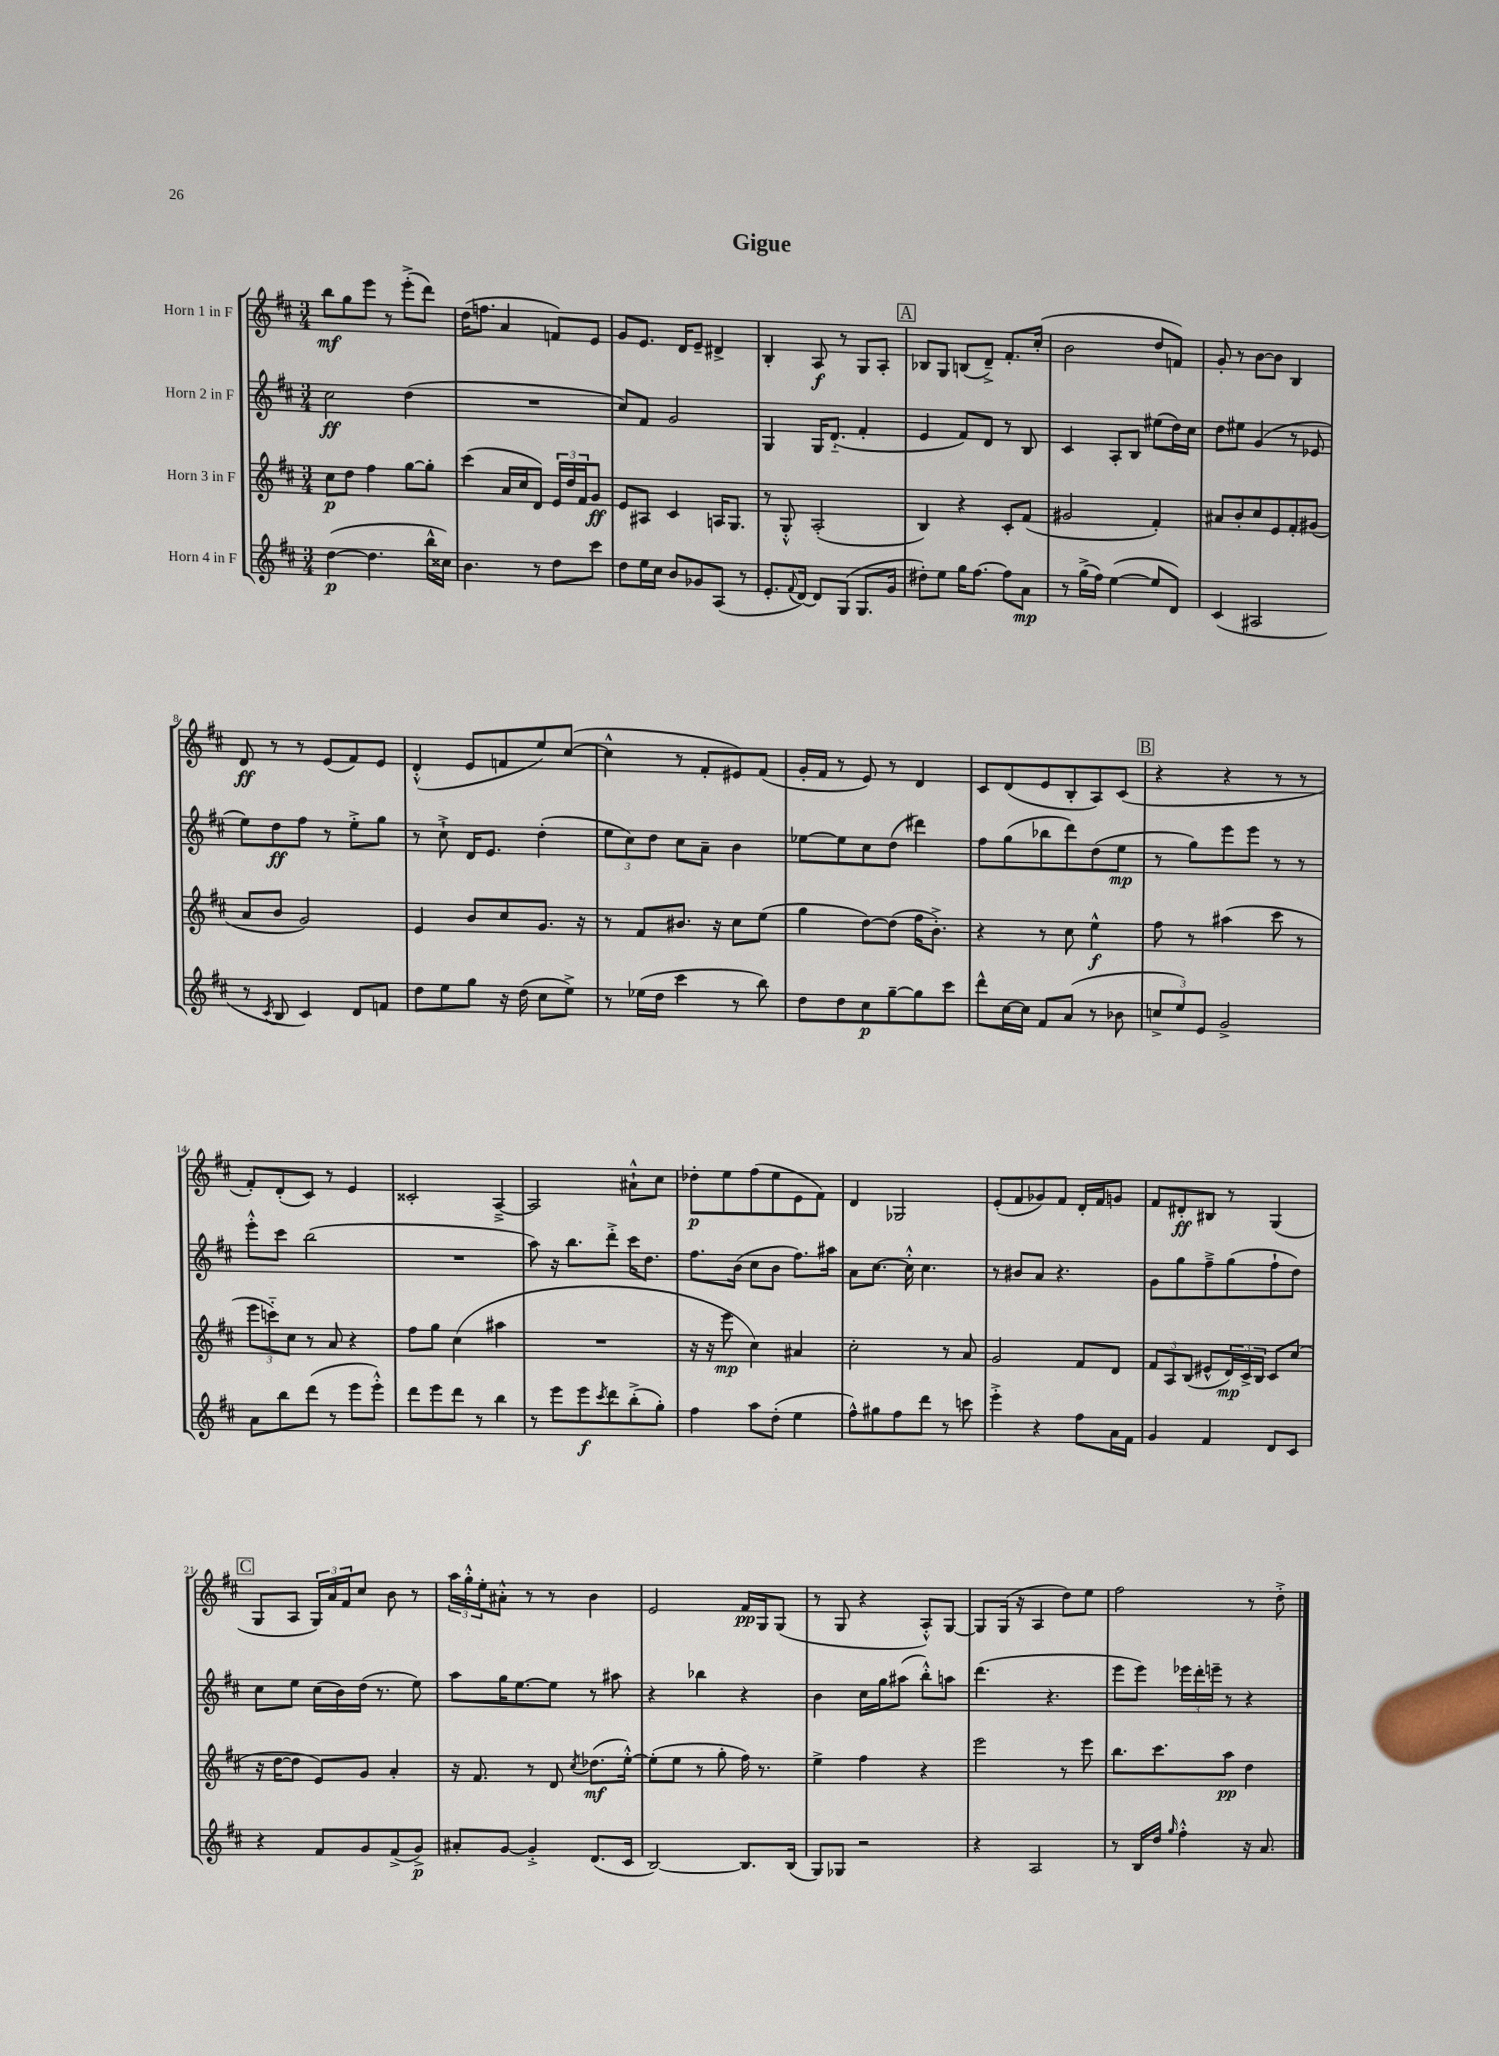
\header { title = "Gigue" }
<<
\new StaffGroup <<
\new Staff = "s0" \with { instrumentName = "Horn 1 in F" } {
    \clef treble \key d \major \numericTimeSignature \time 3/4
    b''8\mf g''8 e'''8 r8 e'''8-.->( d'''8) |
    d''16( f''8. a'4 f'8) e'8 |
    g'8 e'8. d'16 e'8-- dis'4-> |
    b4-. a8\f r8 g8 a8-. |
    \mark \markup { \box "A" } bes8 g8 b8( d'8--->) fis'8.-. cis''16-.( |
    b'2 d''8 f'8) |
    g'8-. r8 b'8~ b'8 b4 |
    d'8\ff r8 r8 e'8( fis'8) e'8 |
    d'4-.-^( e'8 f'8 e''8) cis''8~( |
    cis''4-^ r8 fis'8-. eis'8) fis'8( |
    g'16-. fis'16 r8 e'8) r8 d'4 |
    cis'8 d'8( e'8 b8-. a8) cis'8( |
    \mark \markup { \box "B" } r4 r4 r8 r8 |
    fis'8-.) d'8-.( cis'8) r8 e'4 |
    cisis'2-. a4~---> |
    a2 ais'8-!-^ cis''8 |
    des''8-.\p e''8 fis''8( e''8 e'8 fis'8) |
    d'4 ges2 |
    e'8-.( fis'8 ges'8) fis'8 d'16-. fis'16 g'8 |
    fis'8 dis'8-.\ff bis8 r8 g4( |
    \mark \markup { \box "C" } g8 a8 \tuplet 3/2 { g16) a'16 fis'16 } cis''8 b'8 r8 |
    \tuplet 3/2 { a''16 g''16-.-^ e''16-. } ais'8-.-^ r8 r8 b'4 |
    e'2 fis'16\pp g16 g8( |
    r8 g8 r4 a8-.-^) g8~ |
    g8 g16( r16 a4 d''8) e''8 |
    fis''2 r8 d''8-.-> \bar "|." |
}
\new Staff = "s1" \with { instrumentName = "Horn 2 in F" } {
    \clef treble \key d \major \numericTimeSignature \time 3/4
    cis''2\ff d''4( |
    R2. |
    cis''8) fis'8 g'2 |
    g4 g16 d'8.-_( fis'4-. |
    \mark \markup { \box "A" } e'4 fis'8) d'8 r8 b8 |
    cis'4 a8-. b8 eis''8( d''16) cis''16 |
    d''8 eis''8 g'4( r8 ees'8 |
    e''8) d''8\ff fis''8 r8 e''8-.-> g''8 |
    r8 cis''8-!-> d'16 e'8. d''4-.( |
    \tuplet 3/2 { e''8 cis''8) d''8 } cis''8 a'8-- b'4 |
    ees''8~ ees''8 cis''8 d''8( dis'''4) |
    fis''8 g''8( bes''8 d'''8) d''8( e''8\mp |
    \mark \markup { \box "B" } r8 g''8) e'''8 e'''8 r8 r8 |
    e'''8-.-^ cis'''8 b''2( |
    R2. |
    a''8) r16 b''8. d'''8-.-> cis'''16 d''8. |
    fis''8. b'16( cis''8 b'8 fis''8.) ais''16 |
    a'8 cis''8.~ cis''16-.-^ cis''4. |
    r8 bis'8 a'8 r4. |
    g'8 g''8 fis''8---> g''8( fis''8-! d''8) |
    \mark \markup { \box "C" } cis''8 e''8 cis''16( b'16) d''16( r8. e''8) |
    a''8 g''16 e''8.~ e''8 r8 ais''8 |
    r4 bes''4 r4 |
    b'4 cis''16 g''16 ais''8( b''8-.-^) a''8 |
    d'''4.( r4. |
    e'''8 e'''8) \tuplet 3/2 { ees'''16 d'''16-. e'''16-- } r8 r4 \bar "|." |
}
\new Staff = "s2" \with { instrumentName = "Horn 3 in F" } {
    \clef treble \key d \major \numericTimeSignature \time 3/4
    cis''8\p d''8 fis''4 g''8~ g''8-. |
    cis'''4( a'16 cis''16 d'8) \tuplet 3/2 { e'16 d''16 fis'16 } g'8\ff |
    e'8 ais8 cis'4 a16 g8. |
    r8 g8-.-^ a2-.( |
    \mark \markup { \box "A" } b4) r4 cis'8-. fis'8( |
    gis'2 fis'4-.) |
    ais'8 b'8-. cis''8 e'8 fis'8-. gis'8( |
    a'8 b'8 g'2) |
    e'4 b'8 cis''8 g'8. r16 |
    r8 fis'8 bis'8. r16 cis''8 e''8( |
    g''4 d''8~) d''8( fis''16 b'8.-.->) |
    r4 r8 cis''8 e''4-^\f |
    \mark \markup { \box "B" } fis''8 r8 ais''4( cis'''8 r8 |
    \tuplet 3/2 { e'''8 c'''8-_) cis''8 } r8 a'8 r4 |
    fis''8 g''8 cis''4( ais''4 |
    R2. |
    r16 r16 e'''8\mp cis''4) ais'4 |
    cis''2-. r8 a'8 |
    g'2 fis'8 d'8 |
    \tuplet 3/2 { fis'8 a8 b8( } eis'8-^ \tuplet 3/2 { d'16\mp) cis'16-> b16 } cis'8 cis''8( |
    \mark \markup { \box "C" } r16 d''16~ d''8 e'8) g'8 a'4-. |
    r16 fis'8. r8 d'8 \acciaccatura { cis''8 } des''8.\mf( e''16~-.-^) |
    e''8-.( e''8 r8 g''8-. fis''16) r8. |
    e''4-> fis''4 r4 |
    e'''2 r8 e'''8 |
    b''8. cis'''8. a''8\pp d''4 \bar "|." |
}
\new Staff = "s3" \with { instrumentName = "Horn 4 in F" } {
    \clef treble \key d \major \numericTimeSignature \time 3/4
    d''4~\p( d''4. b''16-^ cisis''16) |
    b'4. r8 d''8 cis'''8 |
    d''8 e''16 cis''16 b'8 ges'8 a8( r8 |
    e'8.-. \appoggiatura { fis'8 } d'16~) d'8 g8( g8. g'16 |
    \mark \markup { \box "A" } dis''8-.) e''8 g''16 fis''8.~ fis''8 a'8\mp |
    r8 g''16->( fis''16) e''4~( e''8 d'8) |
    cis'4( ais2 |
    r8 \acciaccatura { cis'8 } b8 cis'4) d'8 f'8 |
    d''8 e''8 g''8 r16 d''16( cis''8 e''8->) |
    r8 ees''16( d''16 cis'''4 r8 b''8) |
    d''8 d''8 cis''8\p g''8~-- g''8 cis'''8 |
    d'''8-^ cis''16~ cis''16 fis'8 a'8( r8 bes'8 |
    \mark \markup { \box "B" } \tuplet 3/2 { c''8-> e''8) e'8 } g'2-> |
    a'8 b''8 d'''8( r8 e'''8 e'''8-.-^) |
    d'''8 e'''8 d'''8 r8 b''4 |
    r8 e'''8 e'''8\f \acciaccatura { cis'''8 } d'''8 b''8-.->( g''8-.) |
    fis''4 a''8 d''8-.( e''4 |
    fis''8-^) gis''8 fis''8 d'''8 r8 c'''8 |
    e'''4-.-> r4 fis''8 a'16 fis'16 |
    g'4 fis'4 d'8 cis'8 |
    \mark \markup { \box "C" } r4 fis'8 g'8 fis'8->( g'8->\p) |
    ais'8-. g'8~ g'4-.-> d'8.( cis'16 |
    b2~) b8. b16( |
    g8) ges8 r2 |
    r4 a2 |
    r8 b16 d''16 \grace { g''16 } fis''4-.-^ r16 a'8. \bar "|." |
}
>>
>>
